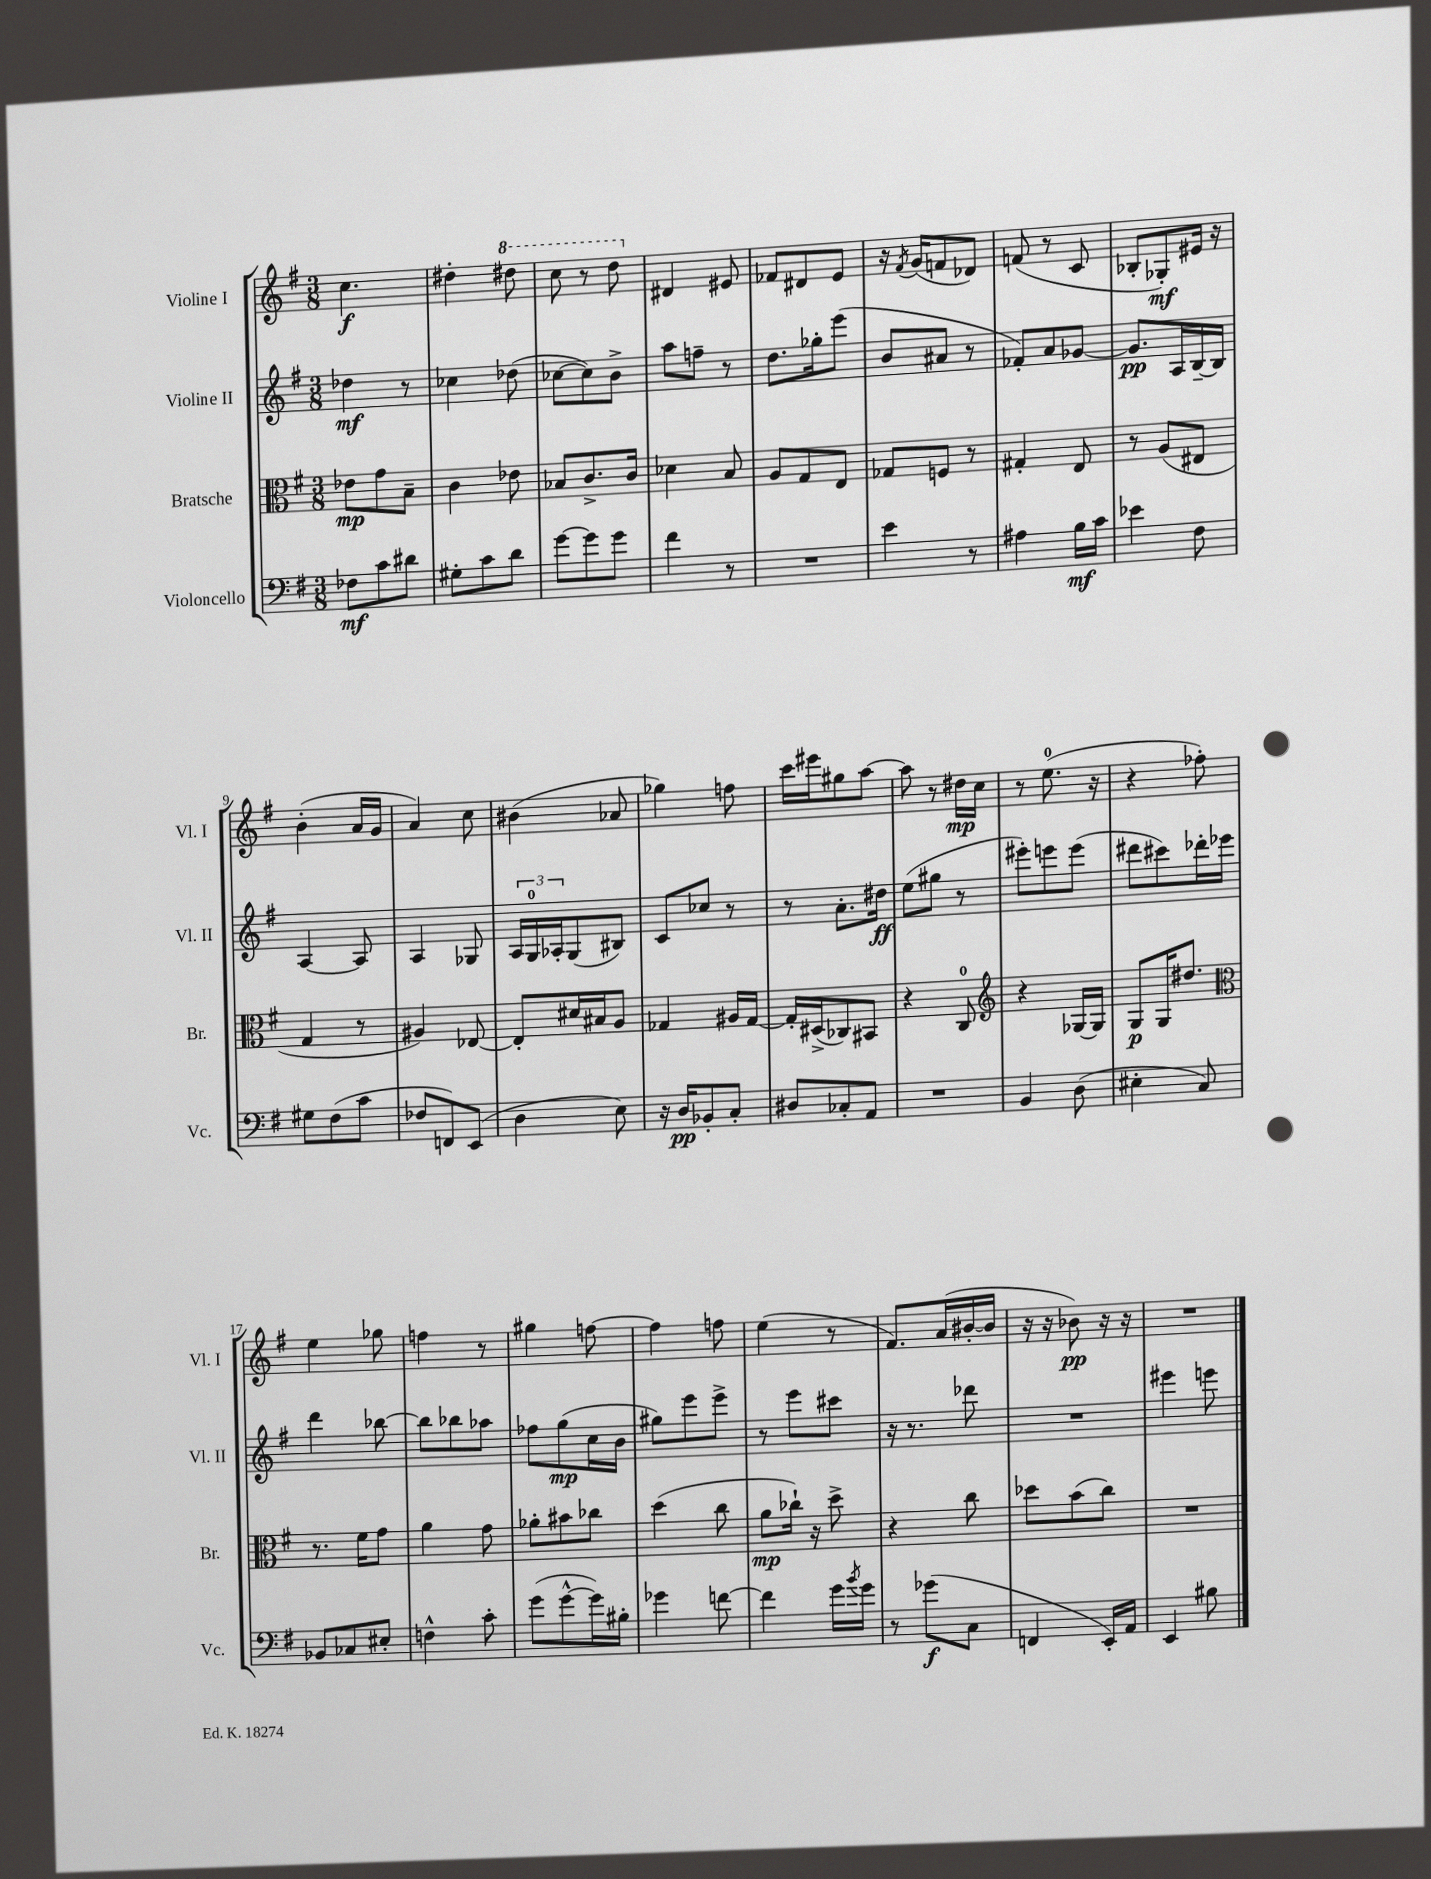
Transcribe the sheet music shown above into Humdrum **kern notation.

**kern	**kern	**kern	**kern
*staff4	*staff3	*staff2	*staff1
*clefF4	*clefC3	*clefG2	*clefG2
*k[f#]	*k[f#]	*k[f#]	*k[f#]
*M3/8	*M3/8	*M3/8	*M3/8
8F-	8e-	4dd-	4.cc
8c	8g	.	.
8d#	8B~	8r	.
=	=	=	=
8G#'	4c	4cc-	4dd#'
8c	.	.	.
8d	8e-	(8dd-	8ddd#
=	=	=	=
[8g	8B-	[8cc-	8ccc
8g]	8.c^	8cc-])	8r
8g	.	8b^	8ddd
.	16c	.	.
=	=	=	=
4f#	4d-	8aa	4d#
.	.	8ff~	.
8r	8B	8r	8e#
=	=	=	=
4.r	8A	8.dd	8f-
.	8G	.	8d#
.	.	16gg-'	.
.	8E	(8eee	8e
=	=	=	=
4e	8G-	8b	16r
.	.	.	8qf#
.	.	.	(16g
.	8F	8a#	8f
8r	8r	8r	8d-)
=	=	=	=
4A#	4G#'	8f-')	(8f
.	.	8a	8r
16B	8E	[8g-	8c
16c	.	.	.
=	=	=	=
4e-	8r	8.g-]	8B-'
.	(8A	.	8G-')
.	.	16A	.
8F#	8E#	[16B~	16e#
.	.	16B]	16r
=	=	=	=
8G#	4G	[4A	(4b'
(8F#	.	.	.
8c	8r	8A]	16a
.	.	.	16g
=	=	=	=
8F-	4A#)	4A	4a)
8FF)	.	.	.
(8EE	[8E-	8G-	8cc
=	=	=	=
4D	8E-']	24A	(4b#
.	.	24G	.
.	.	24A-'	.
.	16d#	(8G	.
.	16B#	.	.
8E)	8A	8B#)	8a-
=	=	=	=
16r	4G-	8c	4gg-)
16D	.	.	.
8BB-'	.	8cc-	.
8C'	16A#	8r	8ff
.	[16G-	.	.
=	=	=	=
8D#	16G-']	8r	16ccc
.	(16D#^	.	16eee#
8C-'	8C-)	8.a'	8gg#
8AA	8BB#	.	[8aa
.	.	16dd#	.
=	=	=	=
4.r	4r	(8ee	8aa]
.	.	8gg#	8r
.	8C	8r	16dd#
.	.	.	16cc
=	=	=	=
*	*clefG2	*	*
4BB	4r	8eee#')	8r
.	.	8eee	(8.ee
(8D	[16G-	(8eee	.
.	16G-]	.	16r
=	=	=	=
4E#'	8G	8ddd#	4r
.	16G	8ccc#)	.
.	8.dd#	.	.
8C)	.	16ddd-'	8ff-')
.	.	16eee-	.
=	=	=	=
*	*clefC3	*	*
8BB-	8.r	4ddd	4ee
8C-	.	.	.
.	16f#	.	.
8E#'	8g	[8bb-	8gg-
=	=	=	=
4F^^	4a	8bb-]	4ff
.	.	8bb-	.
8c'	8g	8aa-	8r
=	=	=	=
(8g	8a-'	8ff-	4gg#
[8g^^	8b#	(8gg	.
16g])	8cc-	16cc	[8ff
16B#'	.	16b	.
=	=	=	=
4g-	(4dd	8gg#)	4ff]
.	.	8eee	.
[8f	8cc	8eee^	8ff
=	=	=	=
4f]	8a	8r	(4ee
.	16cc-`)	8eee	.
.	16r	.	.
16g	8dd^	8ccc#	8r
8qb	.	.	.
16g	.	.	.
=	=	=	=
8r	4r	16r	8.f#)
.	.	8.r	.
(8g-	.	.	.
.	.	.	(16a
8C	8cc	8ddd-	[16b#'
.	.	.	16b#]
=	=	=	=
4FF	8dd-	4.r	16r
.	.	.	16r
.	(8b	.	8b-)
16EE')	8cc)	.	16r
16AA	.	.	16r
=	=	=	=
4EE	4.r	4eee#	4.r
8B#	.	8eee	.
==	==	==	==
*-	*-	*-	*-
